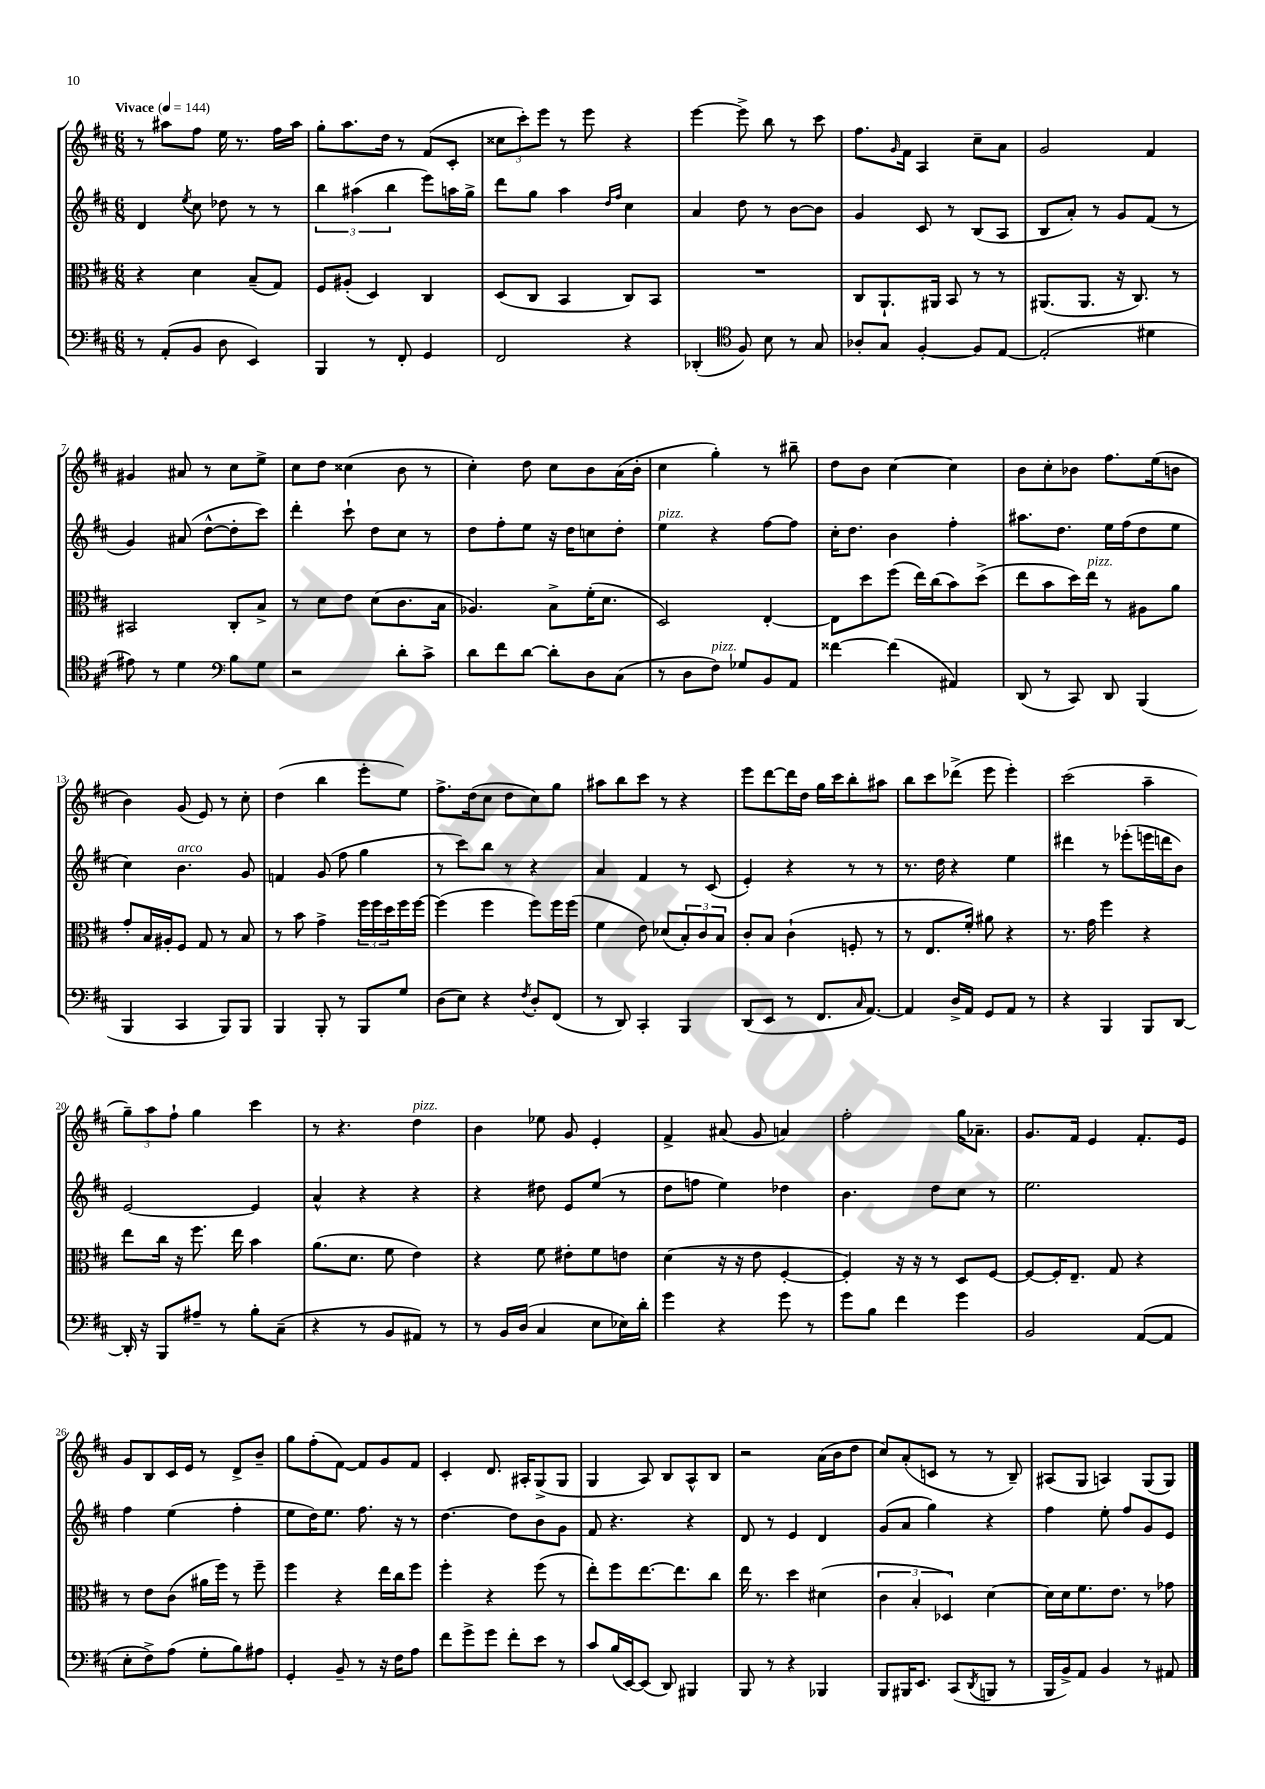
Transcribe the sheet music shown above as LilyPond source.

<<
\new StaffGroup <<
\new Staff = "s0" {
    \clef treble \key d \major \numericTimeSignature \time 6/8 \tempo "Vivace" 4 = 144
    r8 ais''8 fis''8 e''16 r8. fis''16 ais''16 |
    g''8-. a''8. d''16 r8 fis'8( cis'8-. |
    \tuplet 3/2 { cisis''8 cis'''8-.) e'''8 } r8 e'''8 r4 |
    e'''4~ e'''8-> b''8 r8 cis'''8 |
    fis''8. \grace { g'16 } fis'16 a4 cis''8-- a'8 |
    g'2 fis'4 |
    gis'4 ais'8 r8 cis''8 e''8-> |
    cis''8 d''8 cisis''4( b'8 r8 |
    cis''4-.) d''8 cis''8 b'8 a'16( b'16-. |
    cis''4 g''4-.) r8 bis''8-- |
    d''8 b'8 cis''4~ cis''4 |
    b'8 cis''8-. bes'8 fis''8. e''16( b'8 |
    b'4) g'8( e'8) r8 cis''8-. |
    d''4( b''4 e'''8-. e''8) |
    fis''8.-> d''16( cis''8 d''8 cis''8) g''8 |
    ais''8 b''8 cis'''8 r8 r4 |
    e'''8 d'''8~ d'''16 d''16 g''16 cis'''16 b''8-. ais''8 |
    b''8 cis'''8 des'''8->( e'''8 e'''4-.) |
    cis'''2( a''4-- |
    \tuplet 3/2 { g''8--) a''8 fis''8-! } g''4 cis'''4 |
    r8 r4. d''4^\markup { \italic "pizz." } |
    b'4 ees''8 g'8 e'4-. |
    fis'4-> ais'8( g'8 a'4) |
    fis''2-. g''16 aes'8.-- |
    g'8. fis'16 e'4 fis'8.-. e'16 |
    g'8 b8 cis'16 e'16 r8 d'8-> b'8-- |
    g''8 fis''8-.( fis'8~) fis'8 g'8 fis'8 |
    cis'4-. d'8. ais16-. g8->( g8 |
    g4 a8) b8 a8-^ b8 |
    r2 a'16( b'16 d''8 |
    cis''8) a'8-.( c'8 r8 r8 b8--) |
    ais8( g8 a4) g8( g8) \bar "|." |
}
\new Staff = "s1" {
    \clef treble \key d \major \numericTimeSignature \time 6/8
    d'4 \acciaccatura { e''8 } cis''8 des''8 r8 r8 |
    \tuplet 3/2 { b''4 ais''4( b''4 } e'''8) a''16 g''16-> |
    d'''8 g''8 a''4 \grace { d''16 fis''16 } cis''4 |
    a'4 d''8 r8 b'8~ b'8 |
    g'4 cis'8 r8 b8( a8 |
    b8 a'8-.) r8 g'8 fis'8( r8 |
    g'4) ais'8( d''8~-^ d''8-. cis'''8) |
    d'''4-. cis'''8-! d''8 cis''8 r8 |
    d''8 fis''8-. e''8 r16 d''16 c''8 d''8-. |
    e''4^\markup { \italic "pizz." } r4 fis''8~ fis''8 |
    cis''16-. d''8. b'4 fis''4-. |
    ais''8. d''8. e''16 fis''16( d''8 e''8 |
    cis''4) b'4.^\markup { \italic "arco" } g'8 |
    f'4 g'8( fis''8 g''4 |
    r8 cis'''8) b''8 r8 r4 |
    a'4 fis'4 r8 cis'8( |
    e'4-.) r4 r8 r8 |
    r8. d''16 r4 e''4 |
    dis'''4 r8 ees'''8-.( e'''16 d'''16 b'8) |
    e'2~ e'4 |
    a'4-^ r4 r4 |
    r4 dis''8 e'8 e''8( r8 |
    d''8 f''8 e''4) des''4 |
    b'4. d''8 cis''8 r8 |
    e''2. |
    fis''4 e''4( fis''4-. |
    e''8 d''16) e''8. fis''8. r16 r8 |
    d''4.~ d''8 b'8 g'8 |
    fis'8 r4. r4 |
    d'8 r8 e'4 d'4 |
    g'8( a'8 g''4) r4 |
    fis''4 e''8-. fis''8 g'8 e'8 \bar "|." |
}
\new Staff = "s2" {
    \clef alto \key d \major \numericTimeSignature \time 6/8
    r4 d'4 b8--( g8) |
    fis8 ais8-.( d4) cis4 |
    d8( cis8 b,4 cis8) b,8 |
    R2. |
    cis8 a,8.-! ais,16 b,8 r8 r8 |
    ais,8.( ais,8. r16 cis8.) r8 |
    bis,2 cis8-. b8-> |
    r8 d'8 e'8 d'8( cis'8. b16 |
    aes4.) b8-> fis'16-.( d'8. |
    d2) e4~-. |
    e8 d''8 fis''8( e''16) cis''16( b'8) d''8->( |
    e''8 b'8 d''16) e''16^\markup { \italic "pizz." } r8 ais8 a'8 |
    g'8-. b16 ais16-. fis8 g8 r8 b8 |
    r8 b'8 g'4-> \tuplet 3/2 { fis''16 fis''16 d''16 } fis''16 fis''16~ |
    fis''4( fis''4 fis''8) fis''16 fis''16( |
    fis'4 e'8) des'8( \tuplet 3/2 { b8-.) cis'8 b8 } |
    cis'8-. b8 cis'4-!( f8-. r8 |
    r8 e8. fis'16-.) ais'8 r4 |
    r8. g'16 fis''4 r4 |
    e''8 cis''16 r16 fis''8. e''16 b'4 |
    a'8.( d'8. fis'8 e'4) |
    r4 fis'8 eis'8-. fis'8 e'8 |
    d'4( r16 r16 e'8 fis4~-. |
    fis4-.) r16 r16 r8 d8 fis8~ |
    fis8~ fis16-. e8.-- g8 r4 |
    r8 e'8 cis'8( ais'16 fis''16) r8 fis''8-- |
    fis''4 r4 e''16 cis''16 fis''8 |
    fis''4-. r4 fis''8( r8 |
    e''8-.) fis''8 e''8.~ e''8. cis''8 |
    e''16 r8. d''4 dis'4( |
    \tuplet 3/2 { cis'4 b4-. des4) } d'4~ |
    d'16 d'16 fis'8. e'8. r8 ges'8 \bar "|." |
}
\new Staff = "s3" {
    \clef bass \key d \major \numericTimeSignature \time 6/8
    r8 a,8-.( b,8 d8 e,4) |
    b,,4 r8 fis,8-. g,4 |
    fis,2 r4 |
    des,4-.( \clef tenor fis8) b8 r8 g8 |
    aes8-. g8 fis4~-. fis8 e8~ |
    e2-.( dis'4 |
    eis'8) r8 d'4 \clef bass b8 g8 |
    r2 d'8-. cis'8-> |
    d'8 fis'8 d'8~ d'8-. d8 cis8( |
    r8 d8 fis8^\markup { \italic "pizz." }) ges8 b,8 a,8 |
    fisis'4~ fisis'4( ais,4) |
    d,8( r8 cis,8) d,8 b,,4( |
    b,,4 cis,4 b,,8) b,,8 |
    b,,4 b,,8-. r8 b,,8 g8 |
    d8( e8) r4 \acciaccatura { fis8 } d8-. fis,8( |
    r8 d,8) cis,4-. b,,4 |
    d,8( e,8 r8 fis,8. \grace { cis16 } a,8.~) |
    a,4 d16-> a,16 g,8 a,8 r8 |
    r4 b,,4 b,,8 d,8~ |
    d,16-. r16 b,,8 ais8-- r8 b8-. cis8--( |
    r4 r8 b,8 ais,8) r8 |
    r8 b,16 d16( cis4 e8 ees16) d'16-. |
    g'4 r4 g'8 r8 |
    g'8 b8 fis'4 g'4 |
    b,2 a,8~( a,8 |
    e8-. fis8->) a8( g8-. b8) ais8 |
    g,4-. b,8-- r8 r16 fis16 a8 |
    fis'8 g'8-> g'8 fis'8-. e'8 r8 |
    cis'8 b16( e,16~) e,8( d,8) bis,,4 |
    b,,8 r8 r4 bes,,4 |
    b,,8 bis,,16 e,8. cis,8( \acciaccatura { d,8 } b,,8 r8 |
    b,,16 b,16->) a,8 b,4 r8 ais,8 \bar "|." |
}
>>
>>
